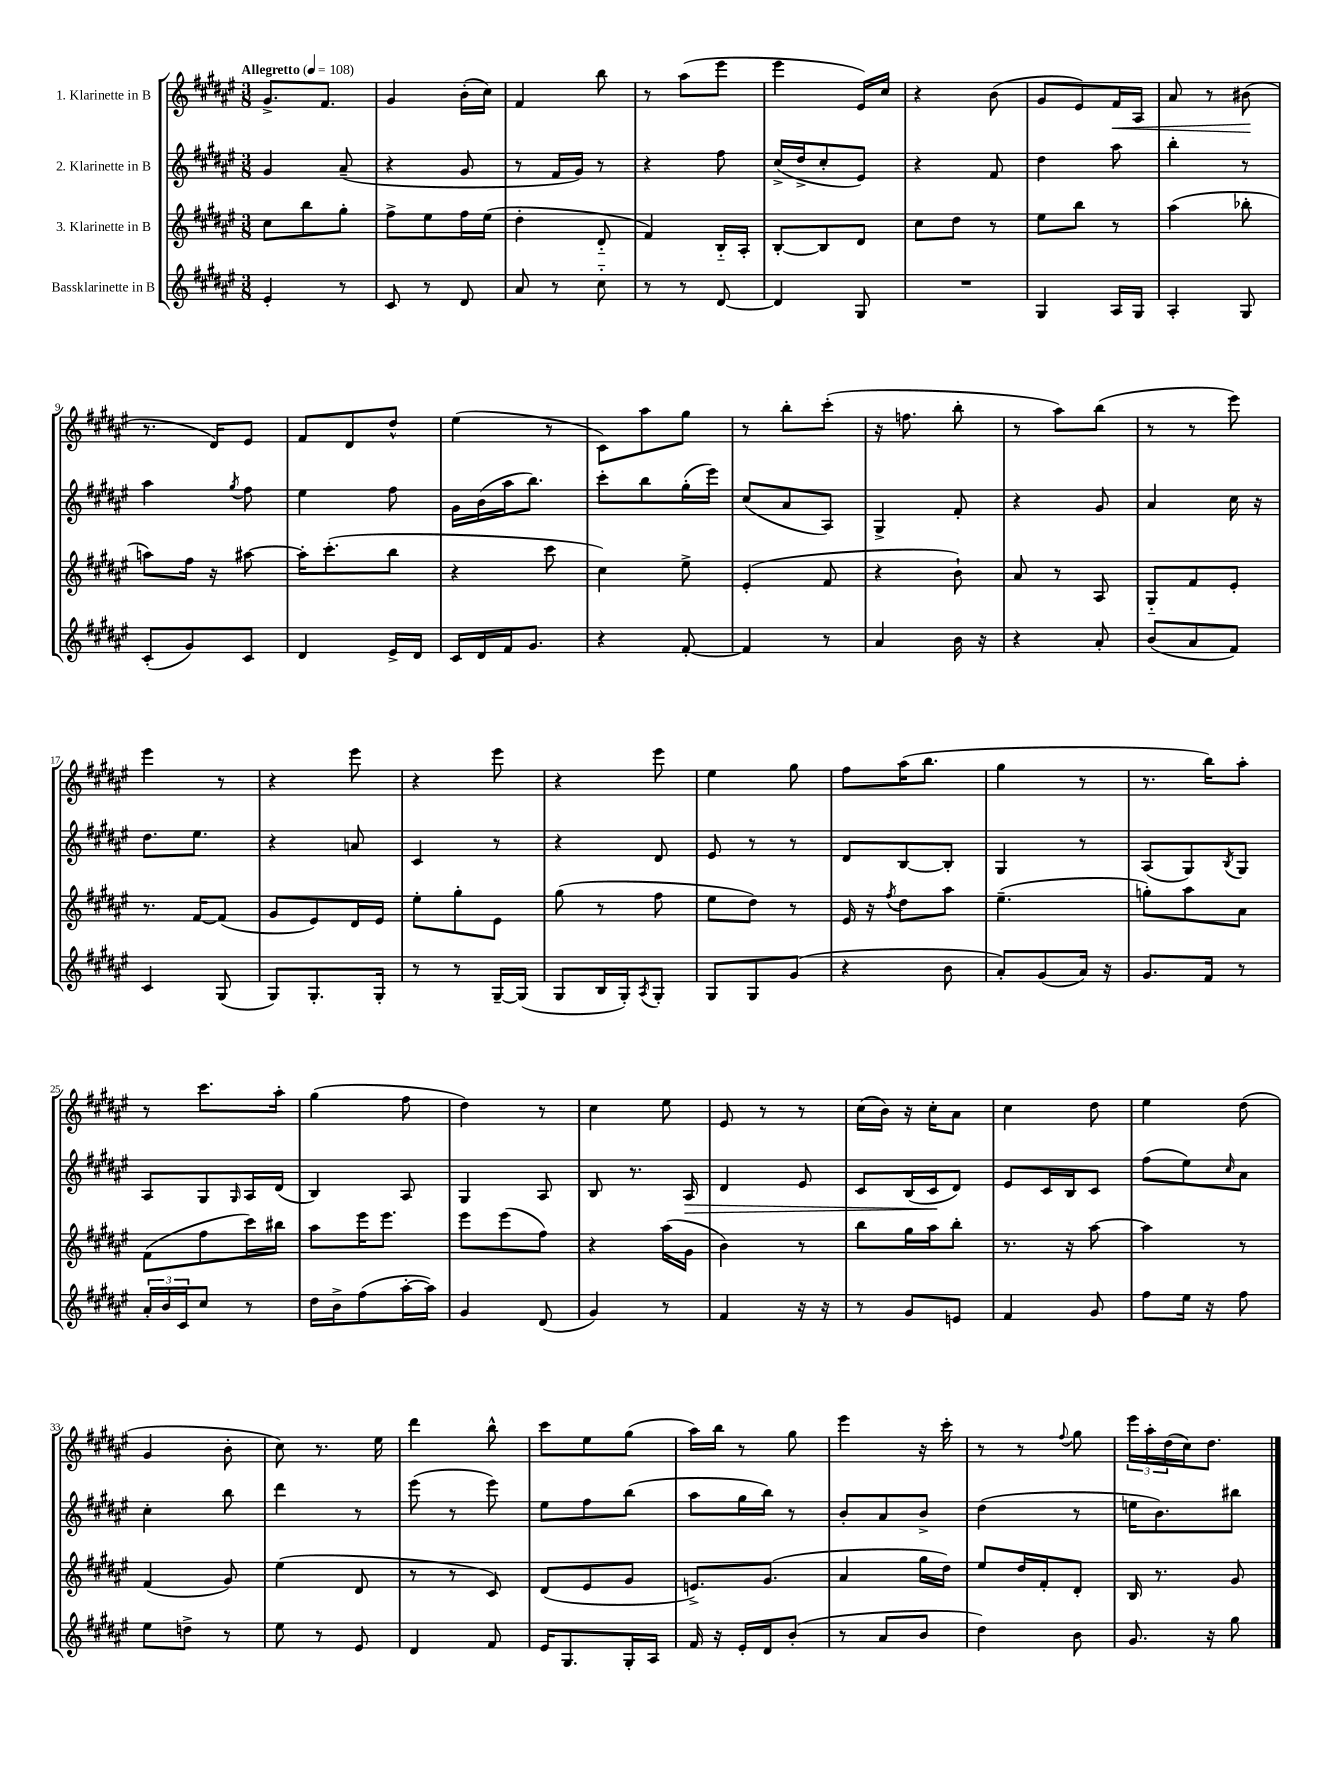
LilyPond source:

<<
\new StaffGroup <<
\new Staff = "s0" \with { instrumentName = "1. Klarinette in B" } {
    \clef treble \key fis \major \numericTimeSignature \time 3/8 \tempo "Allegretto" 4 = 108
    gis'8.-> fis'8. |
    gis'4 b'16-.( cis''16) |
    fis'4 b''8 |
    r8 ais''8( eis'''8 |
    eis'''4 eis'16) cis''16 |
    r4 b'8( |
    gis'8 eis'8) fis'16\< ais16 |
    ais'8 r8 bis'8\!( |
    r8. dis'16) eis'8 |
    fis'8 dis'8 dis''8-^ |
    eis''4( r8 |
    cis'8) ais''8 gis''8 |
    r8 b''8-. cis'''8-.( |
    r16 f''8. b''8-. |
    r8 ais''8) b''8( |
    r8 r8 eis'''8) |
    eis'''4 r8 |
    r4 eis'''8 |
    r4 eis'''8 |
    r4 eis'''8 |
    eis''4 gis''8 |
    fis''8 ais''16( b''8. |
    gis''4 r8 |
    r8. b''16) ais''8-. |
    r8 cis'''8. ais''16-. |
    gis''4( fis''8 |
    dis''4) r8 |
    cis''4 eis''8 |
    eis'8 r8 r8 |
    cis''16( b'16) r16 cis''16-. ais'8 |
    cis''4 dis''8 |
    eis''4 dis''8( |
    gis'4 b'8-. |
    cis''8) r8. eis''16 |
    dis'''4 b''8-^ |
    cis'''8 eis''8 gis''8( |
    ais''16) b''16 r8 gis''8 |
    eis'''4 r16 cis'''16-. |
    r8 r8 \appoggiatura { fis''8 } gis''8 |
    \tuplet 3/2 { eis'''16 ais''16-. dis''16( } cis''16) dis''8. \bar "|." |
}
\new Staff = "s1" \with { instrumentName = "2. Klarinette in B" } {
    \clef treble \key fis \major \numericTimeSignature \time 3/8
    gis'4 ais'8--( |
    r4 gis'8 |
    r8 fis'16 gis'16) r8 |
    r4 fis''8 |
    cis''16->( dis''16-> cis''8-. eis'8) |
    r4 fis'8 |
    dis''4 ais''8 |
    b''4-. r8 |
    ais''4 \acciaccatura { gis''8 } fis''8 |
    eis''4 fis''8 |
    gis'16 b'16( ais''16 b''8.) |
    cis'''8-. b''8 gis''16-.( eis'''16) |
    cis''8( ais'8 ais8) |
    gis4-> fis'8-. |
    r4 gis'8 |
    ais'4 cis''16 r16 |
    dis''8. eis''8. |
    r4 a'8 |
    cis'4 r8 |
    r4 dis'8 |
    eis'8 r8 r8 |
    dis'8 b8~ b8-. |
    gis4 r8 |
    ais8( gis8) \acciaccatura { b8 } gis8 |
    ais8 gis8 \grace { gis16 } ais16 dis'16( |
    b4) ais8 |
    gis4 ais8 |
    b8 r8. ais16\> |
    dis'4 eis'8 |
    cis'8 b16( cis'16\! dis'8) |
    eis'8 cis'16 b16 cis'8 |
    fis''8( eis''8) \grace { cis''16 } ais'8 |
    cis''4-. b''8 |
    dis'''4 r8 |
    eis'''8( r8 eis'''8) |
    eis''8 fis''8 b''8( |
    ais''8 gis''16 b''16) r8 |
    b'8-. ais'8 b'8-> |
    dis''4( r8 |
    e''16 b'8.) bis''8 \bar "|." |
}
\new Staff = "s2" \with { instrumentName = "3. Klarinette in B" } {
    \clef treble \key fis \major \numericTimeSignature \time 3/8
    cis''8 b''8 gis''8-. |
    fis''8-> eis''8 fis''16 eis''16( |
    dis''4-. dis'8-_ |
    fis'4) b16-_ ais16-. |
    b8~-. b8 dis'8 |
    cis''8 dis''8 r8 |
    eis''8 b''8 r8 |
    ais''4( bes''8-. |
    a''8) fis''16 r16 ais''8~ |
    ais''16-. cis'''8.-.( b''8 |
    r4 cis'''8 |
    cis''4) eis''8-> |
    eis'4-.( fis'8 |
    r4 b'8-!) |
    ais'8 r8 ais8 |
    gis8-_ fis'8 eis'8-. |
    r8. fis'16~ fis'8( |
    gis'8 eis'8) dis'16 eis'16 |
    eis''8-. gis''8-. eis'8 |
    gis''8( r8 fis''8 |
    eis''8 dis''8) r8 |
    eis'16 r16 \acciaccatura { fis''8 } dis''8 ais''8 |
    eis''4.--( |
    g''8-.) ais''8 ais'8 |
    fis'8( fis''8 cis'''16) bis''16 |
    ais''8 eis'''16 eis'''8. |
    eis'''8 eis'''8( fis''8) |
    r4 ais''16( gis'16 |
    b'4) r8 |
    b''8 gis''16 ais''16 b''8-. |
    r8. r16 ais''8~ |
    ais''4 r8 |
    fis'4( gis'8) |
    eis''4( dis'8 |
    r8 r8 cis'8) |
    dis'8( eis'8 gis'8 |
    e'8.->) gis'8.( |
    ais'4 gis''16 dis''16) |
    eis''8 dis''16 fis'16-. dis'8-. |
    b16 r8. gis'8 \bar "|." |
}
\new Staff = "s3" \with { instrumentName = "Bassklarinette in B" } {
    \clef treble \key fis \major \numericTimeSignature \time 3/8
    eis'4-. r8 |
    cis'8 r8 dis'8 |
    ais'8 r8 cis''8-_ |
    r8 r8 dis'8~ |
    dis'4 gis8 |
    R4. |
    gis4 ais16 gis16 |
    ais4-. gis8 |
    cis'8-.( gis'8) cis'8 |
    dis'4 eis'16-> dis'16 |
    cis'16 dis'16 fis'16 gis'8. |
    r4 fis'8~-. |
    fis'4 r8 |
    ais'4 b'16 r16 |
    r4 ais'8-. |
    b'8( ais'8 fis'8) |
    cis'4 gis8( |
    gis8) gis8.-. gis16-. |
    r8 r8 gis16~-- gis16( |
    gis8 b16 gis16-.) \acciaccatura { ais8 } gis8-. |
    gis8 gis8 gis'8( |
    r4 b'8 |
    ais'8-.) gis'8( ais'16) r16 |
    gis'8. fis'16 r8 |
    \tuplet 3/2 { ais'16-. b'16 cis'16 } cis''8 r8 |
    dis''16 b'16-> fis''8( ais''16~-. ais''16) |
    gis'4 dis'8( |
    gis'4) r8 |
    fis'4 r16 r16 |
    r8 gis'8 e'8 |
    fis'4 gis'8 |
    fis''8 eis''16 r16 fis''8 |
    eis''8 d''8-> r8 |
    eis''8 r8 eis'8 |
    dis'4 fis'8 |
    eis'16 gis8. gis16-. ais16 |
    fis'16 r16 eis'16-. dis'16 b'8-.( |
    r8 ais'8 b'8 |
    dis''4) b'8 |
    gis'8. r16 gis''8 \bar "|." |
}
>>
>>
